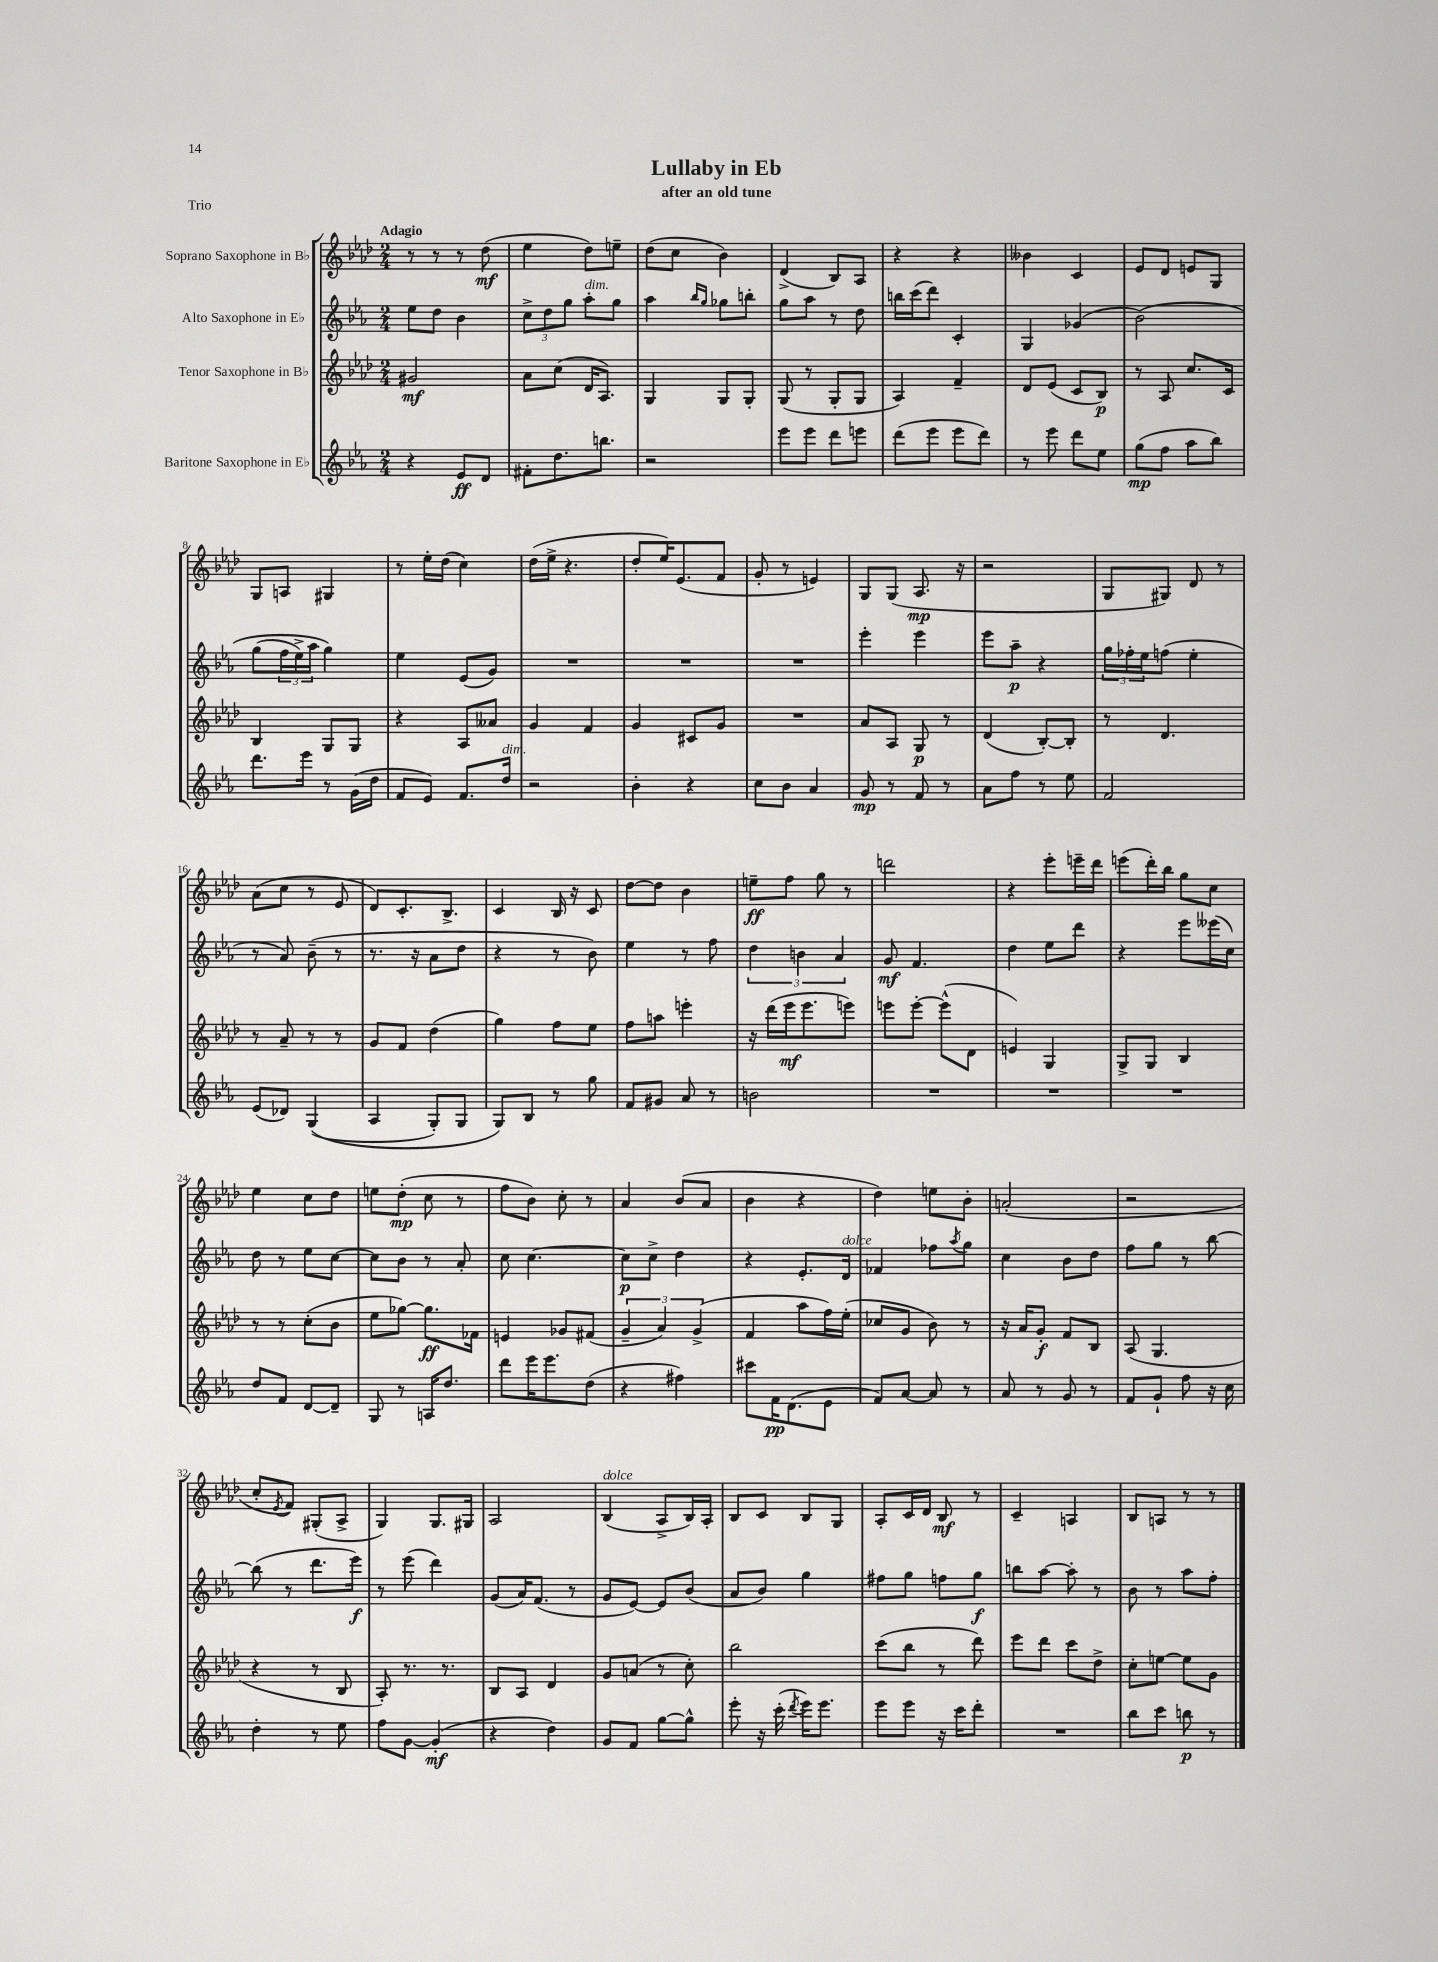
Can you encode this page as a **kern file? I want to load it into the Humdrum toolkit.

**kern	**kern	**kern	**kern
*staff4	*staff3	*staff2	*staff1
*clefG2	*clefG2	*clefG2	*clefG2
*k[b-e-a-]	*k[b-e-a-d-]	*k[b-e-a-]	*k[b-e-a-d-]
*M2/4	*M2/4	*M2/4	*M2/4
4r	2g#	8ee-	8r
.	.	8dd	8r
8e-	.	4b-	8r
8d	.	.	(8dd-
=	=	=	=
8f#'	8a-	12cc^	4ee-
.	.	12dd	.
8.dd	(8cc	.	.
.	.	12gg	.
.	16d-	8aa-'	8dd-)
8.bb	8.A-)	.	.
.	.	8gg	8ee~
=	=	=	=
2r	4G	4aa-	(8dd-
.	.	.	8cc
.	.	16qqbb-	.
.	.	16qqgg	.
.	8G	8gg-	4b-)
.	8G'	8bb'	.
=	=	=	=
8eee-	(8G	8gg	(4d-^
8eee-	8r	8aa-	.
8ddd	8G'	8r	8B-)
8eee	8G	8dd	8A-
=	=	=	=
(8ddd	4A-)	16bb	4r
.	.	(16ccc	.
8eee-	.	8ddd)	.
8eee-	4f~	4c'	4r
8ddd)	.	.	.
=	=	=	=
8r	8d-	4G	4b--
8eee-	(8e-	.	.
8ddd	8c	(4g-	4c
8ee-	8B-)	.	.
=	=	=	=
(8gg	8r	&(2b-)	8e-
8ff	8A-	.	8d-
8aa-	8.cc	.	8e
8bb-)	.	.	8G
.	16c	.	.
=	=	=	=
8.ddd	4B-	(8gg	8G
.	.	24ff	8A
.	.	24ee-^)	.
16eee-	.	.	.
.	.	24aa-	.
8r	8G	4gg&)	4G#
(16g	8G	.	.
16dd	.	.	.
=	=	=	=
8f	4r	4ee-	8r
8e-)	.	.	16ee-'
.	.	.	(16dd-
8.f	8A-	(8e-	4cc)
.	8a--	8g)	.
16dd	.	.	.
=	=	=	=
2r	4g	2r	(16dd-
.	.	.	16ee-^
.	.	.	4.r
.	4f	.	.
=	=	=	=
4b-'	4g	2r	8dd-'
.	.	.	16ee-)
.	.	.	(8.e-
4r	8c#	.	.
.	8g	.	8f
=	=	=	=
8cc	2r	2r	8g'
8b-	.	.	8r
4a-	.	.	4e)
=	=	=	=
8g	8a-	4eee-'	8G
8r	8A-	.	(8G
8f	8G	4eee-	8.A-
8r	8r	.	.
.	.	.	16r
=	=	=	=
8a-	(4d-	8eee-	2r
8ff	.	8aa-~	.
8r	[8B-')	4r	.
8ee-	8B-']	.	.
=	=	=	=
2f	8r	24gg	8G
.	.	24ff-'	.
.	.	24ee-	.
.	4.d-	(8ff	8G#)
.	.	4ee-'	8d-
.	.	.	8r
=	=	=	=
(8e-	8r	8r	(8a-
8d-)	8a-~	8a-)	8cc
&((4G	8r	(8b-~	8r
.	8r	8r	8e-
=	=	=	=
4A-	8g	8.r	8d-)
.	8f	.	8.c'
.	.	16r	.
8G')	(4dd-	8a-	.
.	.	.	8.B-^
8G	.	8dd	.
=	=	=	=
8G&)	4gg)	4r	4c
8B-	.	.	.
8r	8ff	8r	16B-
.	.	.	16r
8gg	8ee-	8b-)	8c
=	=	=	=
8f	8ff	4ee-	[8dd-
8g#	8aa	.	8dd-]
8a-	4eee'	8r	4b-
8r	.	8ff	.
=	=	=	=
2b	16r	6dd	8ee~
.	(16ddd-	.	.
.	16eee-	.	8ff
.	.	6b	.
.	8.eee-	.	.
.	.	.	8gg
.	.	6a-	.
.	8eee)	.	8r
=	=	=	=
2r	8eee	8g	2ddd
.	[8eee'	4.f	.
.	(8eee^^]	.	.
.	8d-	.	.
=	=	=	=
2r	4e)	4dd	4r
.	4G	8ee-	8eee-'
.	.	8ddd	16eee~
.	.	.	16ddd-
=	=	=	=
2r	8G^	4r	(8eee
.	8G	.	16ddd-')
.	.	.	16bb-
.	4B-	8eee-	8gg
.	.	(16eee--	8cc
.	.	16cc)	.
=	=	=	=
8dd	8r	8dd	4ee-
8f	8r	8r	.
[8d	(8cc'	8ee-	8cc
8d~]	8b-	[8cc	8dd-
=	=	=	=
8G	8ee-	8cc]	8ee
8r	[8gg-)	8b-	(8dd-'
16A	8.gg-]	8r	8cc
8.dd	.	.	.
.	.	8a-'	8r
.	16f-	.	.
=	=	=	=
8ddd	4e	8cc	8ff
16eee-	.	[4.cc	8b-)
8.eee-	.	.	.
.	8g-	.	8cc'
(8dd	(8f#	.	8r
=	=	=	=
4r	6g~	8cc]	4a-
.	.	8cc^	.
.	6a-)	.	.
4ff#)	.	4dd	(8b-
.	(6g^	.	.
.	.	.	8a-
=	=	=	=
8ccc#	4f	4r	4b-
16f	.	.	.
(8.d	.	.	.
.	8aa-	8.e-'	4r
8e-	16ff)	.	.
.	(16ee-'	16d	.
=	=	=	=
8f)	8cc-	4f-	4dd-)
[8a-	8g	.	.
8a-]	8b-)	8ff-	8ee
.	.	8qaa-	.
8r	8r	8gg	8b-'
=	=	=	=
8a-	16r	4cc	(2a'
.	16a-	.	.
8r	8g'	.	.
8g	8f	8b-	.
8r	8B-	8dd	.
=	=	=	=
8f	(8A-	8ff	2r
8g`	4.G	8gg	.
8ff	.	8r	.
16r	.	[8bb-	.
16cc	.	.	.
=	=	=	=
4dd'	4r	(8bb-]	8cc'
.	.	.	8qe-
.	.	8r	8f)
8r	8r	8.ddd	(8G#'
8ee-	8B-	.	8A-^
.	.	16eee-)	.
=	=	=	=
8ff	8A-')	8r	4G)
[8g	8.r	(8eee-	.
(4g']	.	4ddd)	8.G
.	8.r	.	.
.	.	.	16G#
=	=	=	=
4r	8B-	(8g	2A-
.	8A-	16a-)	.
.	.	(8.f	.
4dd)	4d-	.	.
.	.	8r	.
=	=	=	=
8g	8g	8g	(4B-
8f	(8a	[8e-)	.
[8gg	8r	8e-]	8A-^
8gg^^]	8cc')	(8b-	16B-)
.	.	.	16A-'
=	=	=	=
8eee-'	2bb-	8a-	8B-
16r	.	8b-)	8c
(16ccc'	.	.	.
8qddd	.	.	.
16eee-)	.	4gg	8B-
8.eee-	.	.	.
.	.	.	8G
=	=	=	=
8eee-	(8ccc	8ff#	8A-'
8eee-	8bb-	8gg	16c
.	.	.	16d-
16r	8r	8ff	8B-
16ccc	.	.	.
8ddd'	8ddd-)	8gg	8r
=	=	=	=
2r	8eee-	8bb	4c~
.	8ddd-	[8aa-	.
.	8ccc	8aa-']	4A
.	8dd-^	8r	.
=	=	=	=
8bb-	8cc'	8b-	8B-
8ccc	[8ee	8r	8A
8bb	8ee]	8aa-	8r
8r	8g	8ff'	8r
==	==	==	==
*-	*-	*-	*-
